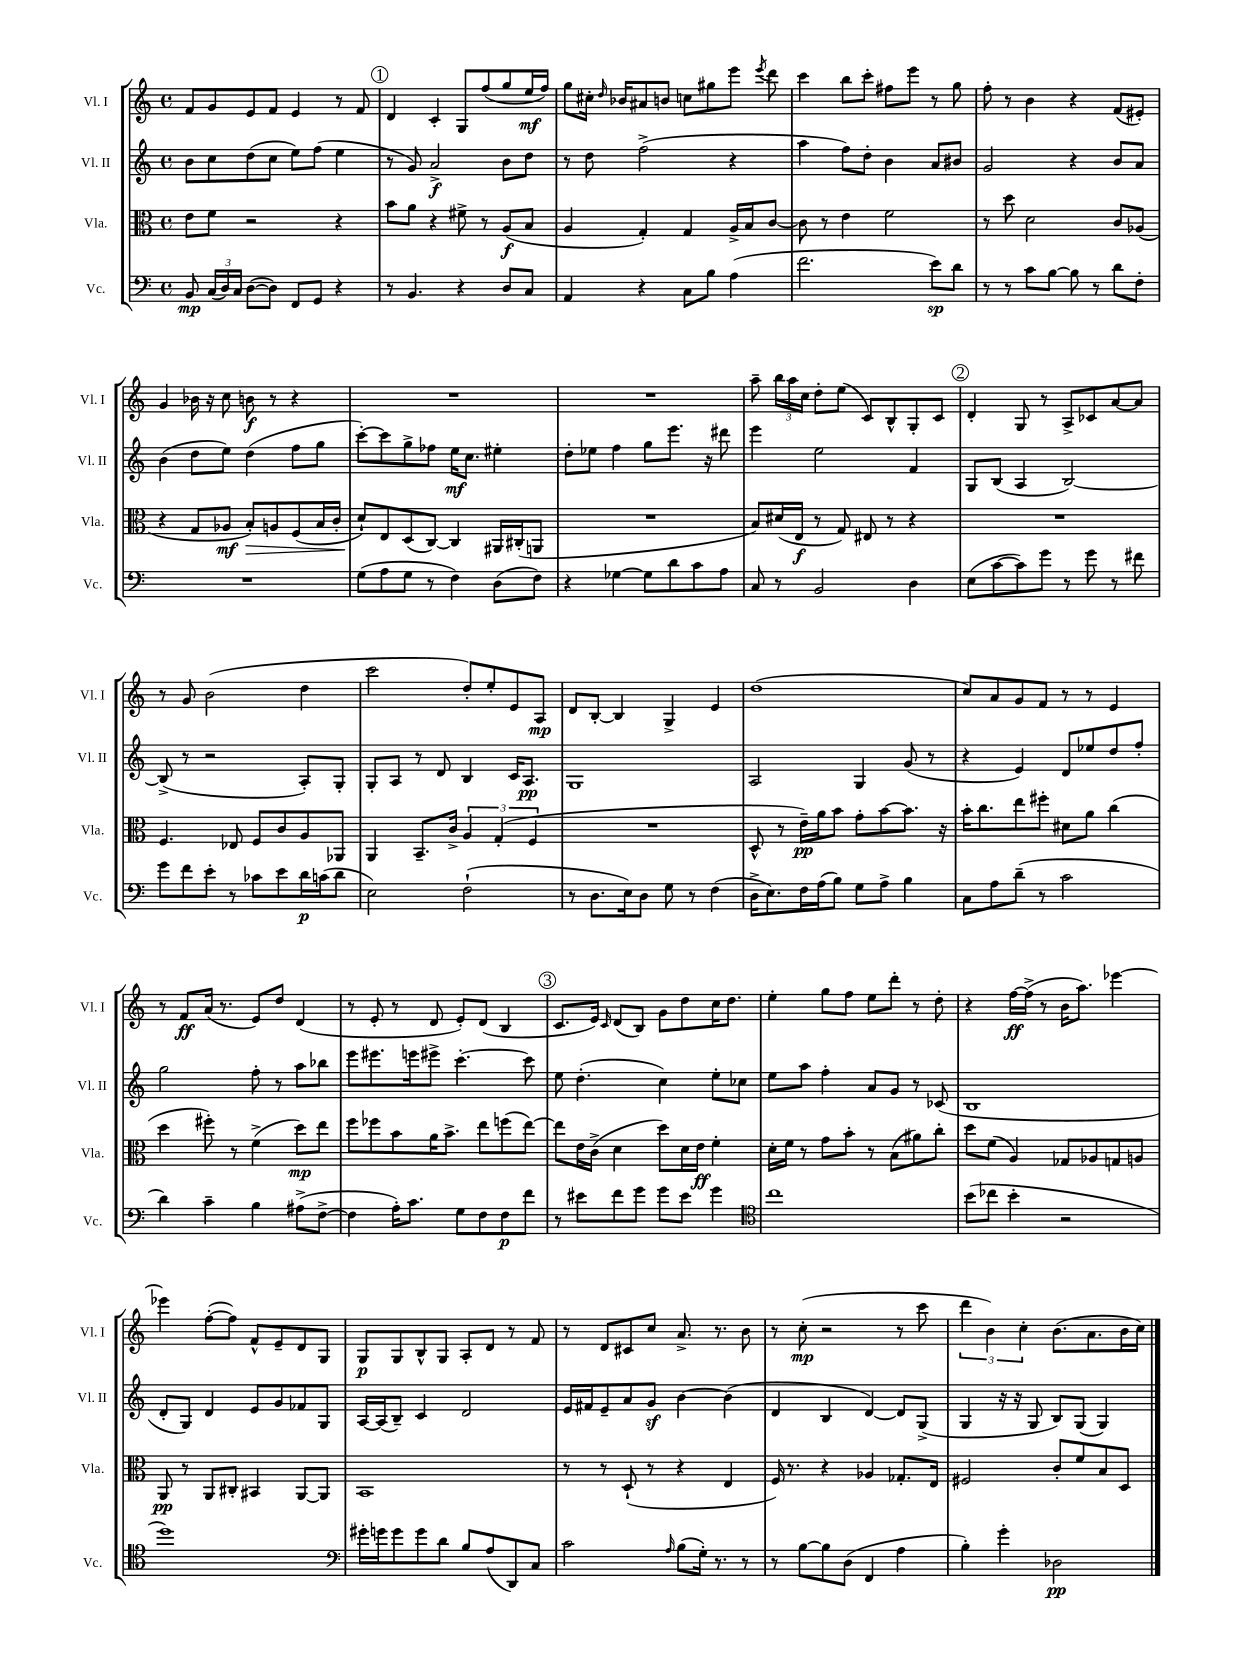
<<
\new StaffGroup <<
\new Staff = "s0" \with { instrumentName = "Vl. I" shortInstrumentName = "Vl. I" } {
    \clef treble \key c \major \defaultTimeSignature \time 4/4
    \autoBeamOff f'8[ g'8 e'8 f'8] e'4 r8 f'8 |
    \mark \markup { \circle "1" } d'4 c'4-. g8[ f''8( g''8 e''16\mf f''16]) |
    g''8[ cis''16]-. \grace { d''16 } bes'16[ ais'8 b'8] c''8[ gis''8 e'''8] \acciaccatura { e'''8 } d'''8 |
    c'''4 b''8[ c'''8]-. fis''8[ e'''8] r8 g''8 |
    f''8-. r8 b'4 r4 f'8[( eis'8]-.) |
    g'4 bes'16 r16 c''8 b'8\f r8 r4 |
    R1 |
    R1 |
    a''8-- \tuplet 3/2 { b''16[ a''16 c''16] } d''8[-. e''8]( c'8[) b8-^ g8-. c'8] |
    \mark \markup { \circle "2" } d'4-. g8 r8 a8[-> ces'8 a'8~ a'8] |
    r8 g'8 b'2( d''4 |
    c'''2 d''8[-.) e''8-. e'8 a8]\mp |
    d'8[ b8]~-. b4 g4-> e'4 |
    d''1( |
    c''8[) a'8 g'8 f'8] r8 r8 e'4 |
    r8 f'8[\ff a'16]( r8. e'8[) d''8] d'4( |
    r8 e'8-. r8 d'8 e'8[-.) d'8]( b4 |
    \mark \markup { \circle "3" } c'8.[ e'16]) \grace { c'16 } d'8[( b8]) g'8[ d''8 c''16 d''8.] |
    e''4-. g''8[ f''8] e''8[ d'''8]-. r8 d''8-. |
    r4 f''16[~\ff f''16]->( r8 b'16[ a''8.]) ees'''4~ |
    ees'''4 f''8[~-.( f''8]) f'8[-^ e'8-- d'8 g8] |
    g8[\p g8 b8-^ g8] a8[-. d'8] r8 f'8 |
    r8 d'8[ cis'8 c''8] a'8.-> r8. b'8 |
    r8 c''8-.\mp( r2 r8 c'''8 |
    \tuplet 3/2 { d'''4 b'4) c''4-. } b'8.[( a'8. b'16 c''16]) \bar "|." |
}
\new Staff = "s1" \with { instrumentName = "Vl. II" shortInstrumentName = "Vl. II" } {
    \clef treble \key c \major \defaultTimeSignature \time 4/4
    \autoBeamOff b'8[ c''8 d''8( c''8] e''8[) f''8]( e''4 |
    \mark \markup { \circle "1" } r8 g'8) a'2->\f b'8[ d''8] |
    r8 d''8 f''2->( r4 |
    a''4 f''8[) d''8]-. b'4 a'8[ bis'8] |
    g'2 r4 b'8[ a'8] |
    b'4( d''8[ e''8]) d''4( f''8[ g''8] |
    c'''8[~-.) c'''8 g''8-> fes''8] e''16[\mf c''8.] eis''4-. |
    d''8[-. ees''8] f''4 g''8[ e'''8.] r16 dis'''8 |
    e'''4 e''2 f'4 |
    \mark \markup { \circle "2" } g8[ b8]( a4 b2~) |
    b8->( r8 r2 a8[-.) g8]-. |
    g8[-. a8] r8 d'8 b4 c'16[ a8.]\pp |
    g1 |
    a2 g4 g'8( r8 |
    r4 e'4) d'8[ ees''8 d''8 f''8]-. |
    g''2 f''8-. r8 a''8[ bes''8] |
    e'''8[ eis'''8. e'''16 eis'''8]-> c'''4.~-. c'''8 |
    \mark \markup { \circle "3" } e''8 d''4.-.( c''4) e''8[-. ces''8] |
    e''8[ a''8] f''4-. a'8[ g'8] r8 ces'8( |
    b1 |
    d'8[-. g8]) d'4 e'8[ g'8 fes'8 g8] |
    a16[~ a16( b8]--) c'4 d'2 |
    e'16[ fis'16 e'8-- a'8 g'8]\sf b'4~ b'4( |
    d'4 b4 d'4~) d'8[ g8]->( |
    g4 r16 r16 g8 b8[) g8]( g4) \bar "|." |
}
\new Staff = "s2" \with { instrumentName = "Vla." shortInstrumentName = "Vla." } {
    \clef alto \key c \major \defaultTimeSignature \time 4/4
    \autoBeamOff e'8[ f'8] r2 r4 |
    \mark \markup { \circle "1" } b'8[ a'8] r4 fis'8-> r8 a8[\f( b8] |
    a4 g4-.) g4 a16[-> b16 c'8]~ |
    c'8 r8 e'4 f'2 |
    r8 d''8 d'2 c'8[ aes8]( |
    r4 g8[ aes8]\mf b8[-.\>) a8 f8( b16 c'16]-. |
    d'8[-!\!) e8 d8( c8]~) c4 ais,16[ cis16-.( a,8] |
    R1 |
    b8[) dis'16( e16]\f r8 g8) eis8 r8 r4 |
    \mark \markup { \circle "2" } R1 |
    f4. ees8 f8[ c'8 a8 aes,8] |
    a,4 b,8.[-- c'16]-> \tuplet 3/2 { a4 g4-.( f4 } |
    R1 |
    d8-^ r8 e'16[--\pp) a'16 b'8] g'8[-. b'8~ b'8.] r16 |
    b'16[-. c''8. e''8 fis''8]-. dis'8[ a'8] c''4( |
    d''4 fis''8-.) r8 f'4->( d''8[\mp) e''8] |
    f''8[ fes''8 b'8 a'16 b'8.]-> e''8[ f''8( e''8]~) |
    \mark \markup { \circle "3" } e''8[ e'16 c'16]->( d'4 d''8[) d'16 e'16]\ff f'4-. |
    d'16[-. f'16] r8 g'8[ b'8]-. r8 b8[( ais'8) c''8]-. |
    d''8[ f'8]( a4) ges8[ aes8 g8 a8] |
    a,8\pp r8 a,8[ cis8]-. bis,4 a,8[~ a,8] |
    b,1 |
    r8 r8 d8-!( r8 r4 e4 |
    f16) r8. r4 aes4 ges8.[-. e16] |
    fis2 c'8[-. f'8 b8 d8] \bar "|." |
}
\new Staff = "s3" \with { instrumentName = "Vc." shortInstrumentName = "Vc." } {
    \clef bass \key c \major \defaultTimeSignature \time 4/4
    \autoBeamOff b,8\mp \tuplet 3/2 { c16[( d16) c16] } d8[~( d8]) f,8[ g,8] r4 |
    \mark \markup { \circle "1" } r8 b,4. r4 d8[ c8] |
    a,4 r4 c8[ b8] a4( |
    f'2. e'8[\sp) d'8] |
    r8 r8 c'8[ b8]~ b8 r8 d'8[ f8]-. |
    R1 |
    g8[( a8 g8] r8 f4) d8[( f8]) |
    r4 ges4~ ges8[ d'8 c'8 a8] |
    c8 r8 b,2 d4 |
    \mark \markup { \circle "2" } e8[( c'8~ c'8) g'8] r8 g'8 r8 fis'8 |
    g'8[ f'8 e'8]-. r8 ces'8[ e'8 d'16\p c'16( d'8] |
    e2) f2-!( |
    r8 d8.[ e16) d8] g8 r8 f4( |
    d16[-> e8.) f16 a16( b8]) g8[ a8]-> b4 |
    c8[ a8 d'8]--( r8 c'2 |
    d'4) c'4-- b4 ais8[->( f8]~-> |
    f4 a16[-.) c'8.] g8[ f8 f8\p f'8] |
    \mark \markup { \circle "3" } r8 eis'8[ f'8 g'8] g'8[ eis'8] g'4 |
    \clef tenor c''1 |
    b'8[( ces''8] b'4-. r2 |
    d''1) |
    \clef bass gis'16[-. g'16 g'8 g'8 d'8] b8[ a8( d,8) c8] |
    c'2 \grace { a16 } b8[( g16]-.) r8. r8 |
    r8 b8[~ b8 d8]( f,4 a4 |
    b4-.) g'4-. des2\pp \bar "|." |
}
>>
>>
\layout { \context { \Score \remove "Bar_number_engraver" } }
